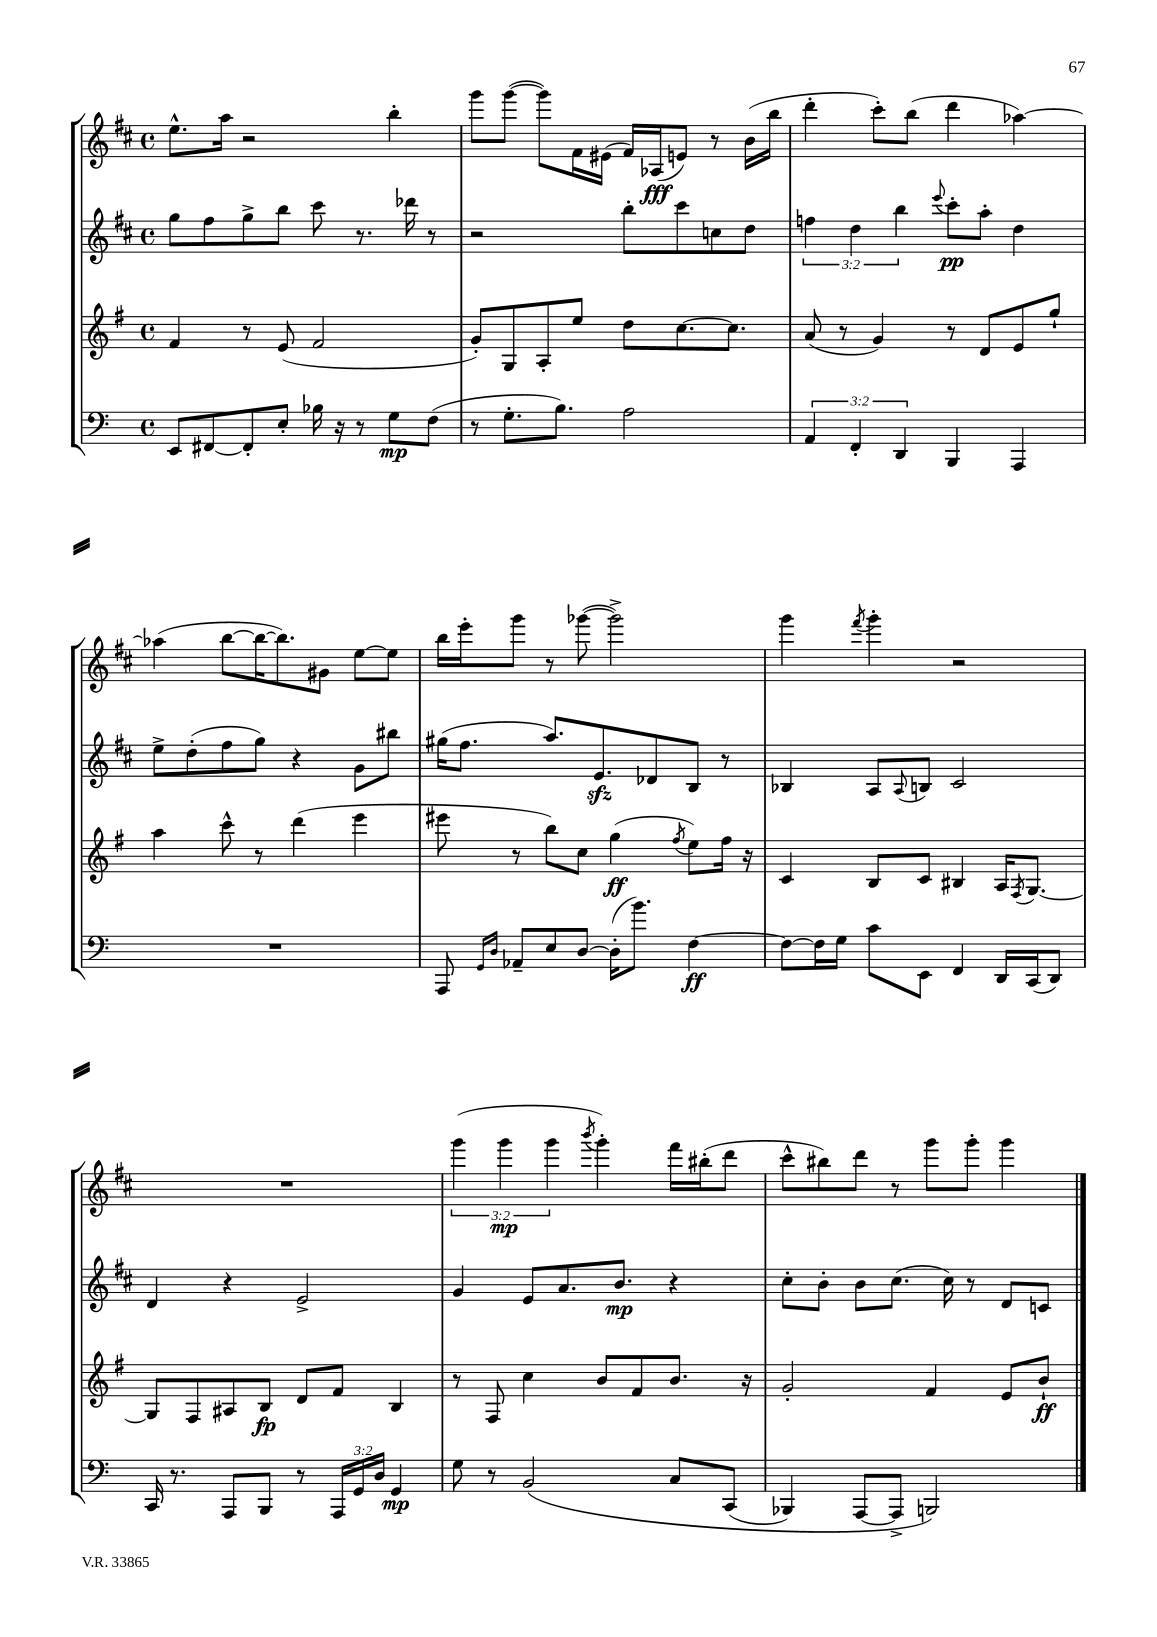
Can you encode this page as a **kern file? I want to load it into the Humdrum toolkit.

**kern	**dynam	**kern	**dynam	**kern	**dynam	**kern	**dynam
*part4	*part4	*part3	*part3	*part2	*part2	*part1	*part1
*staff4	*staff4	*staff3	*staff3	*staff2	*staff2	*staff1	*staff1
*clefF4	*	*clefG2	*	*clefG2	*	*clefG2	*
*k[]	*	*k[f#]	*	*k[f#c#]	*	*k[f#c#]	*
*M4/4	*	*M4/4	*	*M4/4	*	*M4/4	*
*met(c)	*	*met(c)	*	*met(c)	*	*met(c)	*
=8	=8	=8	=8	=8	=8	=8	=8
8EE/L	.	4f#/	.	8gg\L	.	8.ee^^\L	.
[8FF#X/	.	.	.	8ff#\	.	.	.
.	.	.	.	.	.	16aa\Jk	.
8FF#'/]	.	8r	.	8gg^\	.	2r	.
8E'/J	.	(8e/	.	8bb\J	.	.	.
16B-X\	.	2f#/	.	8ccc#\	.	.	.
16r	.	.	.	.	.	.	.
8r	.	.	.	8.r	.	.	.
8G\L	mp	.	.	.	.	4bb'\	.
.	.	.	.	16ddd-X\	.	.	.
(8F\J	.	.	.	8r	.	.	.
=9	=9	=9	=9	=9	=9	=9	=9
8r	.	8g'/L)	.	2r	.	8ggg\L	.
8.G'\L	.	8G/	.	.	.	([8ggg\J	.
.	.	8A'/	.	.	.	8ggg\L])	.
8.B\J)	.	.	.	.	.	.	.
.	.	8ee/J	.	.	.	16f#\L	.
.	.	.	.	.	.	(16e#X\JJ	.
2A\	.	8dd\L	.	8bb'\L	.	16f#/LL)	.
.	.	.	.	.	.	(16A-X/J	fff
.	.	[8.cc\	.	8ccc#\	.	8en/J)	.
.	.	.	.	8ccn\	.	8r	.
.	.	8.cc\J]	.	.	.	.	.
.	.	.	.	8dd\J	.	(16b\LL	.
.	.	.	.	.	.	16bb\JJ	.
=10	=10	=10	=10	=10	=10	=10	=10
6AA/	.	(8a/	.	6ffn\	.	4ddd'\	.
.	.	8r	.	.	.	.	.
6FF'/	.	.	.	6dd\	.	.	.
.	.	4g/)	.	.	.	8ccc#'\L)	.
6DD/	.	.	.	6bb\	.	.	.
.	.	.	.	.	.	(8bb\J	.
.	.	.	.	8qqeee/	.	.	.
4BBB/	.	8r	.	8ccc#'\L	pp	4ddd\	.
.	.	8d/L	.	8aa'\J	.	.	.
4AAA/	.	8e/	.	4dd\	.	[4aa-X\)	.
.	.	8gg`/J	.	.	.	.	.
!!LO:LB:g=z
=11	=11	=11	=11	=11	=11	=11	=11
1r	.	4aa\	.	8ee^\L	.	(4aa-X\]	.
.	.	.	.	(8dd'\	.	.	.
.	.	8ccc^^\	.	8ff#\	.	[8bb\L	.
.	.	8r	.	8gg\J)	.	16bb\K_	.
.	.	.	.	.	.	8.bb\])	.
.	.	(4ddd\	.	4r	.	.	.
.	.	.	.	.	.	8g#X\J	.
.	.	4eee\	.	8g\L	.	[8ee\L	.
.	.	.	.	8bb#X\J	.	8ee\J]	.
=12	=12	=12	=12	=12	=12	=12	=12
8AAA/	.	8eee#X\	.	(16gg#X\KL	.	16bb\LL	.
.	.	.	.	8.ff#\J	.	16eee'\J	.
16qqGG/LL	.	.	.	.	.	.	.
16qqD/JJ	.	.	.	.	.	.	.
8AA-X~/L	.	8r	.	.	.	8ggg\J	.
8E/	.	8bb\L)	.	8.aa/L)	.	8r	.
[8D/J	.	8cc\J	.	.	.	([8ggg-X\	.
.	.	.	.	8.ezz/	.	.	.
(16D'\KL]	.	(4gg\	ff	.	.	2ggg-^\])	.
8.b\J)	.	.	.	.	.	.	.
.	.	.	.	8d-X/	.	.	.
.	.	8qff#/	.	.	.	.	.
[4F\	ff	8ee\L)	.	8B/J	.	.	.
.	.	16ff#\Jk	.	8r	.	.	.
.	.	16r	.	.	.	.	.
=13	=13	=13	=13	=13	=13	=13	=13
8F\L_	.	4c/	.	4B-X/	.	4ggg\	.
16F\L]	.	.	.	.	.	.	.
16G\JJ	.	.	.	.	.	.	.
.	.	.	.	.	.	8qfff#/	.
8c\L	.	8B/L	.	8A/L	.	4ggg'\	.
.	.	.	.	8qqA/	.	.	.
8EE\J	.	8c/J	.	8Bn/J	.	.	.
4FF/	.	4B#X/	.	2c#/	.	2r	.
16DD/LL	.	16A/KL	.	.	.	.	.
.	.	8qF#/	.	.	.	.	.
(16CC/J	.	[8.G/J	.	.	.	.	.
8DD/J)	.	.	.	.	.	.	.
!!LO:LB:g=z
=14	=14	=14	=14	=14	=14	=14	=14
16CC/	.	8G/L]	.	4d/	.	1r	.
8.r	.	.	.	.	.	.	.
.	.	8F#/	.	.	.	.	.
8AAA/L	.	8A#X/	.	4r	.	.	.
8BBB/J	.	8B/J	fp	.	.	.	.
8r	.	8d/L	.	2e^/	.	.	.
24AAA/LL	.	8f#/J	.	.	.	.	.
24GG/	.	.	.	.	.	.	.
24D/JJ	.	.	.	.	.	.	.
4GG/	mp	4B/	.	.	.	.	.
=15	=15	=15	=15	=15	=15	=15	=15
8G\	.	8r	.	4g/	.	(6ggg\	.
8r	.	8F#/	.	.	.	.	.
.	.	.	.	.	.	6ggg\	mp
(2BB/	.	4cc\	.	8e/L	.	.	.
.	.	.	.	.	.	6ggg\	.
.	.	.	.	8.a/	.	.	.
.	.	.	.	.	.	8qbbb/	.
.	.	8b/L	.	.	.	4ggg'\)	.
.	.	.	.	8.b/J	mp	.	.
.	.	8f#/	.	.	.	.	.
8C/L	.	8.b/J	.	4r	.	16fff#\LL	.
.	.	.	.	.	.	(16bb#X'\J	.
(8CC/J	.	.	.	.	.	8ddd\J	.
.	.	16r	.	.	.	.	.
=16	=16	=16	=16	=16	=16	=16	=16
4BBB-X/)	.	2g'/	.	8cc#'\L	.	8ccc#^^\L	.
.	.	.	.	8b'\J	.	8bb#X\)	.
[8AAA/L	.	.	.	8b\L	.	8ddd\J	.
8AAA^/J]	.	.	.	(8.cc#\J	.	8r	.
2BBBn/)	.	4f#/	.	.	.	8ggg\L	.
.	.	.	.	16cc#\)	.	.	.
.	.	.	.	8r	.	8ggg'\J	.
.	.	8e/L	.	8d/L	.	4ggg\	.
.	.	8b`/J	ff	8cn/J	.	.	.
==	==	==	==	==	==	==	==
*-	*-	*-	*-	*-	*-	*-	*-
